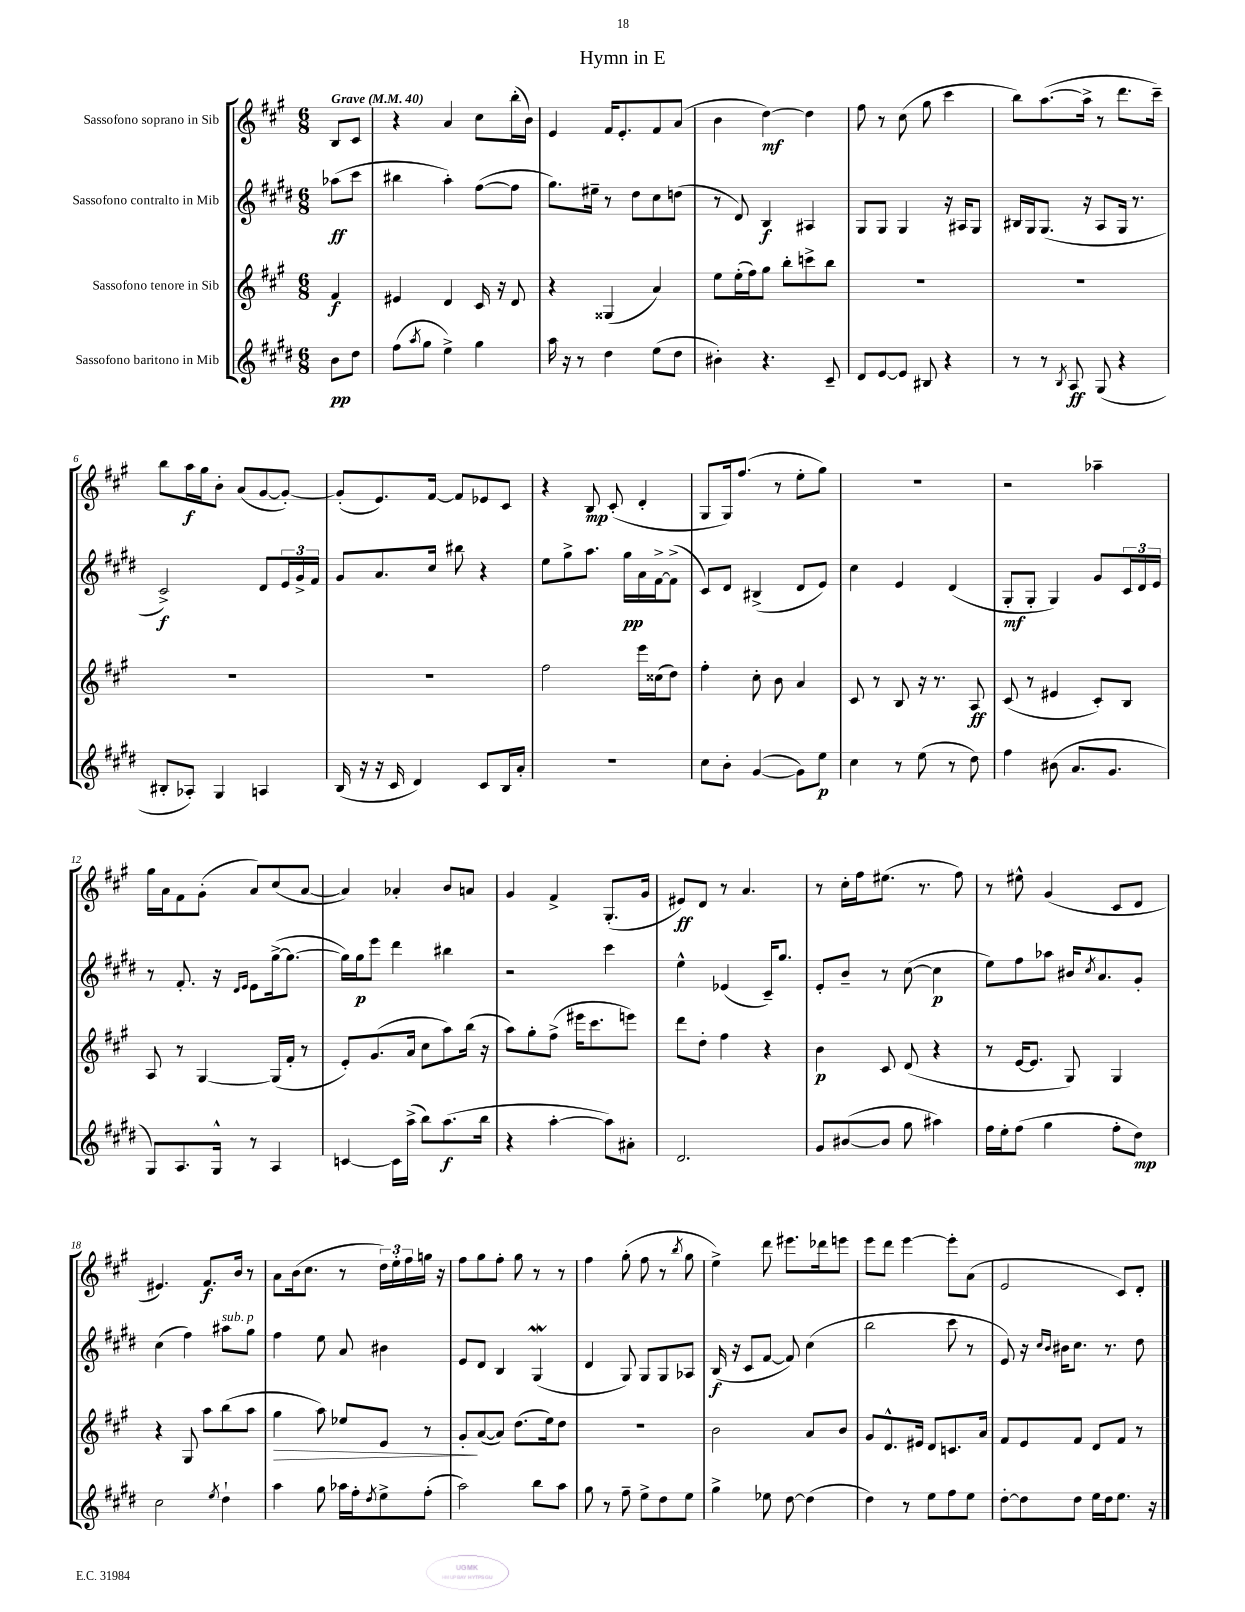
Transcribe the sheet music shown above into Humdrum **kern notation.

**kern	**kern	**kern	**kern
*staff4	*staff3	*staff2	*staff1
*clefG2	*clefG2	*clefG2	*clefG2
*k[f#c#g#d#]	*k[f#c#g#]	*k[f#c#g#d#]	*k[f#c#g#]
*M6/8	*M6/8	*M6/8	*M6/8
*MM40	*MM40	*MM40	*MM40
8b\L	4f#/	(8aa-\L	8B/L
8dd#\J	.	8ccc#\J	8c#/J
=	=	=	=
(8ff#\L	4e#/	4bb#\	4r
8qaa/	.	.	.
8gg#\J	.	.	.
4ee^\)	4d/	4aa'\)	4a/
4gg#\	16c#/	([8ff#\L	8cc#\L
.	16r	.	.
.	8d/	8ff#\]J	(16bb'\L
.	.	.	16b\JJ)
=	=	=	=
16aa\	4r	8.gg#\L)	4e/
16r	.	.	.
8r	.	.	.
.	.	16ee#~\Jk	.
4dd#\	(4G##/	8r	16f#/LK
.	.	.	8.e'/
.	.	8dd#\L	.
(8ee\L	4a/)	8cc#\	8f#/
8dd#\J	.	(8dd\J	(8a/J
=	=	=	=
4b#'\)	8ee\L	8r	4b\
.	(16ee'\L	8d#/)	.
.	16ff#\J)	.	.
4.r	8gg#\J	4B/	[4dd\)
.	8bb'\L	.	.
.	8ccc^\	4A#/	4dd\]
8c#~/	8bb\J	.	.
=	=	=	=
8d#/L	2.r	8G#/L	8ff#\
[8e/	.	8G#/J	8r
8e/]J	.	4G#/	(8cc#\
8B#/	.	.	8gg#\
4r	.	16r	4ccc#\
.	.	16A#/LK	.
.	.	8G#/J	.
=	=	=	=
8r	2.r	16B#/LL	8bb\L)
.	.	16G#/J	.
8r	.	(8.G#/J	([8.aa\
8qB/	.	.	.
8A/	.	.	.
.	.	16r	16aa^\]Jk
(8G#/	.	8A/L	8r
4r	.	16G#/Jk	8.ddd\L
.	.	8.r	.
.	.	.	16ccc#~\Jk)
=	=	=	=
8B#'/L	2.r	2c#^/)	8bb\L
8A-'/J)	.	.	16aa\L
.	.	.	16gg#\J
4G#/	.	.	8b'\J
.	.	.	(8a/L
4A/	.	8d#/L	[8g#/
.	.	24e/L	8g#'/_J)
.	.	24g#^/	.
.	.	24f#/JJ	.
=	=	=	=
(16B/	2.r	8g#/L	(8g#'/]L
16r	.	.	.
16r	.	8.a/	8.e/)
16c#/	.	.	.
4d#/)	.	.	.
.	.	16cc#/Jk	[16f#/Jk
.	.	8bb#\	8f#/]L
8c#/L	.	4r	8e-/
16B/L	.	.	8c#/J
16a'/JJ	.	.	.
=	=	=	=
2.r	2ff#\	8ee\L	4r
.	.	8gg#^\	.
.	.	8.aa\J	8B/
.	.	.	(8c#'/
.	.	16gg#\LL	.
.	16eee\LL	16a\	4d'/
.	(16cc##\J	[16f#^\J	.
.	8dd\J)	(8f#^\]J	.
=	=	=	=
8cc#\L	4ff#'\	8c#/L)	8G#/L
8b'\J	.	8d#/J	16G#/k)
.	.	.	(8.ff#/J
([4g#/	8cc#'\	(4B#^/	.
.	8b\	.	8r
8g#\]L)	4a/	8d#/L	8ee'\L
8ee\J	.	8e/J)	8gg#\J)
=	=	=	=
4cc#\	8c#/	4cc#\	2.r
.	8r	.	.
8r	8B/	4e/	.
(8ee\	16r	.	.
.	8.r	.	.
8r	.	(4d#/	.
8dd#\)	8A/	.	.
=	=	=	=
4ff#\	(8c#/	8G#'/L	2r
.	8r	8G#'/J	.
(8b#\	4e#/	4G#/)	.
8.a/L	.	.	.
.	8c#'/L)	8g#/L	4aa-~\
8.g#/J	.	.	.
.	8B/J	24c#/L	.
.	.	24d#/	.
.	.	24e/JJ	.
=	=	=	=
8G#/L)	8A/	8r	16gg#\LL
.	.	.	16a\J
8.A/	8r	8.f#'/	8f#\
.	[4G#/	.	(8g#'\J
16G#^^/Jk	.	16r	.
.	.	16qqd#/LL	.
.	.	16qqe/JJ	.
8r	.	8e\L	8a/L)
4A/	(16G#/]LL	([16gg#^\k	(8cc#/
.	16f#'/JJ	8.gg#\_J	.
.	8r	.	[8a/J
=	=	=	=
[4c/	8e'/L)	16gg#\]LL)	4a/])
.	.	16gg#\J	.
.	(8.g#/	8eee\J	.
16c\]LL	.	4ddd#\	4a-'/
(16aa^\JJ	16a/Jk	.	.
8bb\L)	8cc#\L	.	.
(8.aa\	8aa\)	4bb#\	8b/L
.	(16bb\Jk	.	8a/J
16bb\Jk	16r	.	.
=	=	=	=
4r	8aa\L)	2r	4g#/
.	8gg#'\	.	.
[4aa'\	(8ff#^\J	.	4f#^/
.	16eee#\LK	.	.
.	8.ccc#\	.	.
8aa\]L)	.	4ccc#\	(8.G#'/L
8a#'\J	8eee\J)	.	.
.	.	.	16g#/Jk
=	=	=	=
2.d#/	8ddd\L	4ee^^\	8e#/L)
.	8dd'\J	.	8d/J
.	4ff#\	(4e-/	8r
.	.	.	4.a/
.	4r	16c#~/LK)	.
.	.	8.gg#/J	.
=	=	=	=
8g#/L	4b\	8e'/L	8r
([8b#/	.	8b~/J	16cc#'\LL
.	.	.	16ff#\J
8b#/]J	8c#/	8r	(8.ee#\J
8gg#\	(8d/	([8cc#\	.
.	.	.	8.r
4aa#\)	4r	4cc#\]	.
.	.	.	8ff#\)
=	=	=	=
16ff#\LL	8r	8ee\L)	8r
16ee'\J	.	.	.
(8ff#\J	[16e/LK	8ff#\	8ee#^^\
.	8.e/]J	.	.
4gg#\	.	8aa-\J	(4g#/
.	8G#/)	16b#/LK	.
.	.	8qcc#/	.
.	.	8.a/	.
8ff#'\L	4G#/	.	8c#/L
8dd#\J)	.	8g#'/J	8d/J
=	=	=	=
2cc#\	4r	(4cc#\	4.e#/)
.	8G#/	4ff#\)	.
.	8aa\L	.	8.f#/L
8qee/	.	.	.
4dd#`\	(8bb\	8aa#\L	.
.	.	.	16b/Jk
.	8aa\J	8gg#\J	8r
=	=	=	=
4aa\	4gg#\	4ff#\	8a\L
.	.	.	(16b\k
.	.	.	8.cc#\J
8gg#\	8aa\)	8ee\	.
16aa-\LL	8ee-/L	8a/	8r
16ff#'\J	.	.	.
8qdd#/	.	.	.
8ee^\	8e/J	4b#\	24dd\LL)
.	.	.	24ee'\
.	.	.	24ff#\
(8ff#'\J	8r	.	16gg\JJ
.	.	.	16r
=	=	=	=
2aa\)	8g#'/L	8e/L	8ff#\L
.	([8a/	8d#/J	8gg#\
.	8a/]J)	4B/	8ff#'\J
.	(8.dd\L	.	8gg#\
8bb\L	.	(4G#/	8r
.	16ee\k)	.	.
8aa\J	8dd\J	.	8r
=	=	=	=
8gg#\	2.r	4d#/	4ff#\
8r	.	.	.
8ff#~\	.	8G#/)	(8gg#'\
8ee^\L	.	8G#/L	8ff#\
8dd#\	.	8G#/	8r
.	.	.	8qbb/
8ee\J	.	8A-/J	8gg#\
=	=	=	=
4gg#^\	2b\	(16B/	4ee^\)
.	.	16r	.
.	.	8c#/L	.
8ee-\	.	[8f#/J	8ddd\
[8dd#\	.	8f#/])	8.eee#\L
(4dd#\]	8a/L	(4cc#\	.
.	.	.	16ddd-\k
.	8b/J	.	8eee\J
=	=	=	=
4dd#\)	8g#/L	2bb\	8eee\L
.	8.d^^/	.	8ddd\J
8r	.	.	[4eee\
.	16e#/Jk	.	.
8ee\L	8d/L	.	.
8ff#\	8.c/	8ccc#\	8eee'\]L
8ee\J	.	8r	(8a\J
.	16a/Jk	.	.
=	=	=	=
[8dd#'\L	8f#/L	8e/)	2e/
8dd#\]	8e/	16r	.
.	.	16qqcc#/LL	.
.	.	16qqb/JJ	.
.	.	16b#\LK	.
8dd#\J	8f#/J	8.cc#\J	.
16ee\LL	8d/L	.	.
16dd#\J	.	8.r	.
8.ee\J	8f#/J	.	8c#/L)
.	8r	8dd#\	8d'/J
16r	.	.	.
==	==	==	==
*-	*-	*-	*-
